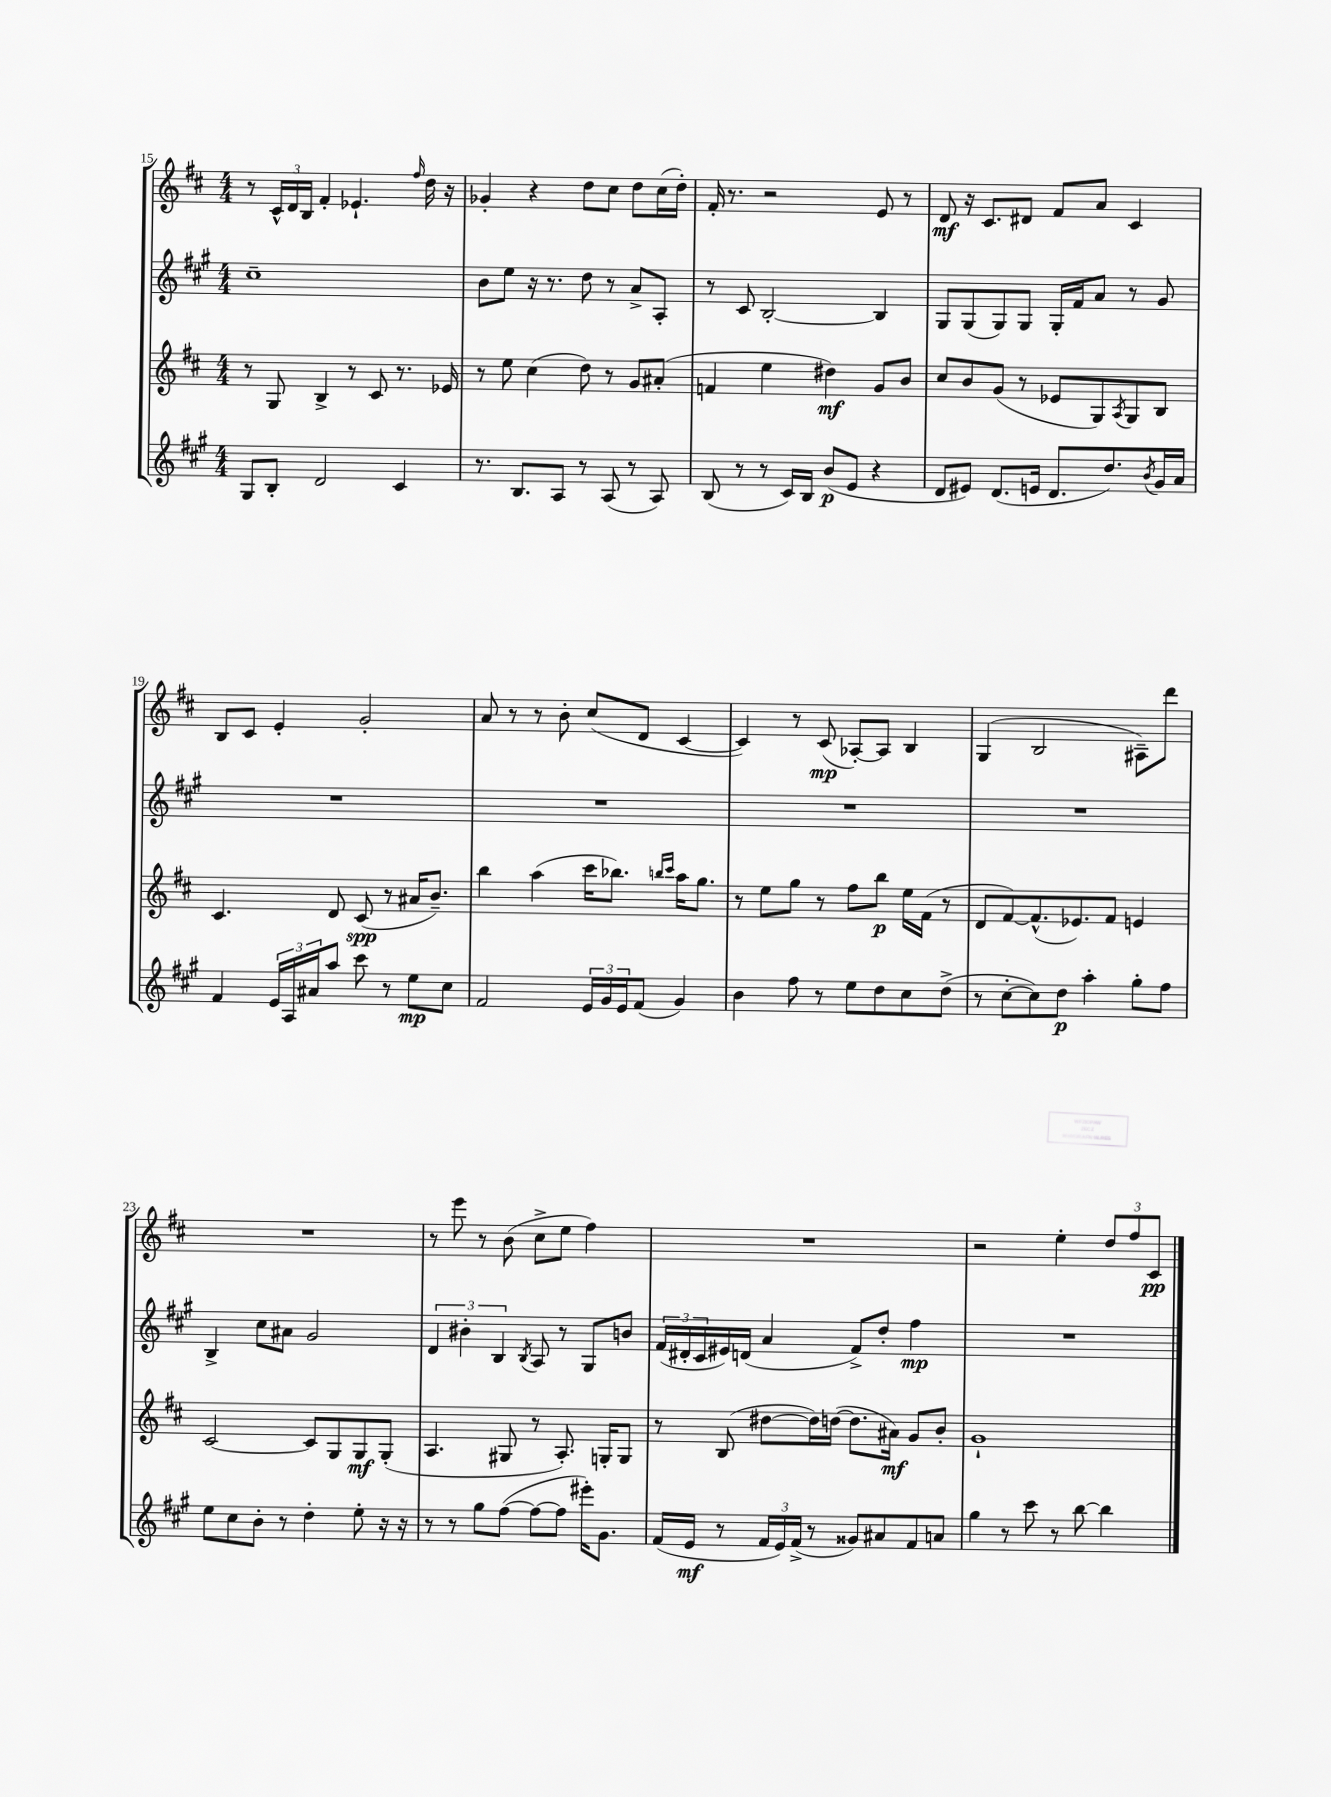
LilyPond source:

<<
\new StaffGroup <<
\new Staff = "s0" {
    \clef treble \key d \major \numericTimeSignature \time 4/4
    r8 \tuplet 3/2 { cis'16-^ d'16 b16 } fis'4-. ees'4.-! \grace { fis''16 } d''16 r16 |
    ges'4-. r4 d''8 cis''8 d''8 cis''16( d''16-.) |
    fis'16-. r8. r2 e'8 r8 |
    d'8\mf r16 cis'8. dis'8 fis'8 a'8 cis'4 |
    b8 cis'8 e'4-. g'2-. |
    a'8 r8 r8 b'8-. cis''8( d'8 cis'4~ |
    cis'4) r8 cis'8\mp( aes8~-.) aes8 b4 |
    g4( b2 ais8--) d'''8 |
    R1 |
    r8 e'''8 r8 b'8( cis''8-> e''8 fis''4) |
    R1 |
    r2 e''4-. \tuplet 3/2 { d''8 fis''8 cis'8\pp } \bar "|." |
}
\new Staff = "s1" {
    \clef treble \key a \major \numericTimeSignature \time 4/4
    cis''1-- |
    b'8 e''8 r16 r8. d''8 r8 a'8-> a8-. |
    r8 cis'8 b2~-. b4 |
    gis8 gis8( gis8) gis8 gis16-. fis'16 a'8 r8 gis'8 |
    R1 |
    R1 |
    R1 |
    R1 |
    b4-> cis''8 ais'8 gis'2 |
    \tuplet 3/2 { d'4 bis'4-. b4 } \acciaccatura { b8 } a8 r8 gis8 b'8 |
    \tuplet 3/2 { fis'16( dis'16-. cis'16 } eis'16) d'16( a'4 fis'8->) d''8-. fis''4\mp |
    R1 \bar "|." |
}
\new Staff = "s2" {
    \clef treble \key d \major \numericTimeSignature \time 4/4
    r8 g8 b4-> r8 cis'8 r8. ees'16 |
    r8 e''8 cis''4( d''8) r8 g'8 ais'8-.( |
    f'4 e''4 dis''4\mf) g'8 b'8 |
    cis''8 b'8 g'8( r8 ees'8 g8) \acciaccatura { a8 } g8 b8 |
    cis'4. d'8 cis'8\spp( r8 ais'16 b'8.--) |
    b''4 a''4( cis'''16 bes''8.) \grace { b''16 cis'''16 } a''16 g''8. |
    r8 e''8 g''8 r8 fis''8 b''8\p e''16 fis'16( r8 |
    d'8 fis'8~) fis'8.-^( ees'8.) fis'8 e'4 |
    cis'2~ cis'8 g8 g8\mf g8-.( |
    a4. gis8 r8 a8.-.) g16-. g8 |
    r8 b8( dis''8~ dis''16) d''16~( d''8. ais'16\mf) g'8 b'8-. |
    g'1-! \bar "|." |
}
\new Staff = "s3" {
    \clef treble \key a \major \numericTimeSignature \time 4/4
    gis8 b8-. d'2 cis'4 |
    r8. b8. a8 r8 a8( r8 a8) |
    b8( r8 r8 cis'16) b16 b'8\p( e'8 r4 |
    d'8 eis'8) d'8.( e'16 d'8. d''8.) \acciaccatura { b'8 } gis'16 a'16 |
    fis'4 \tuplet 3/2 { e'16 a16 ais'16 } a''8 cis'''8 r8 e''8\mp cis''8 |
    fis'2 \tuplet 3/2 { e'16 gis'16 e'16 } fis'8( gis'4) |
    b'4 fis''8 r8 e''8 d''8 cis''8 d''8->( |
    r8 cis''8~-. cis''8) d''8\p a''4-. gis''8-. fis''8 |
    e''8 cis''8 b'8-. r8 d''4-. e''8-. r16 r16 |
    r8 r8 gis''8 fis''8~( fis''8~ fis''8 eis'''16-.) gis'8. |
    fis'16( e'16\mf r8 \tuplet 3/2 { fis'16 e'16) fis'16->( } r8 gisis'8) ais'8 fis'8 a'8 |
    gis''4 r8 cis'''8 r8 b''8~ b''4 \bar "|." |
}
>>
>>
\layout { \context { \Score currentBarNumber = #15 } }
